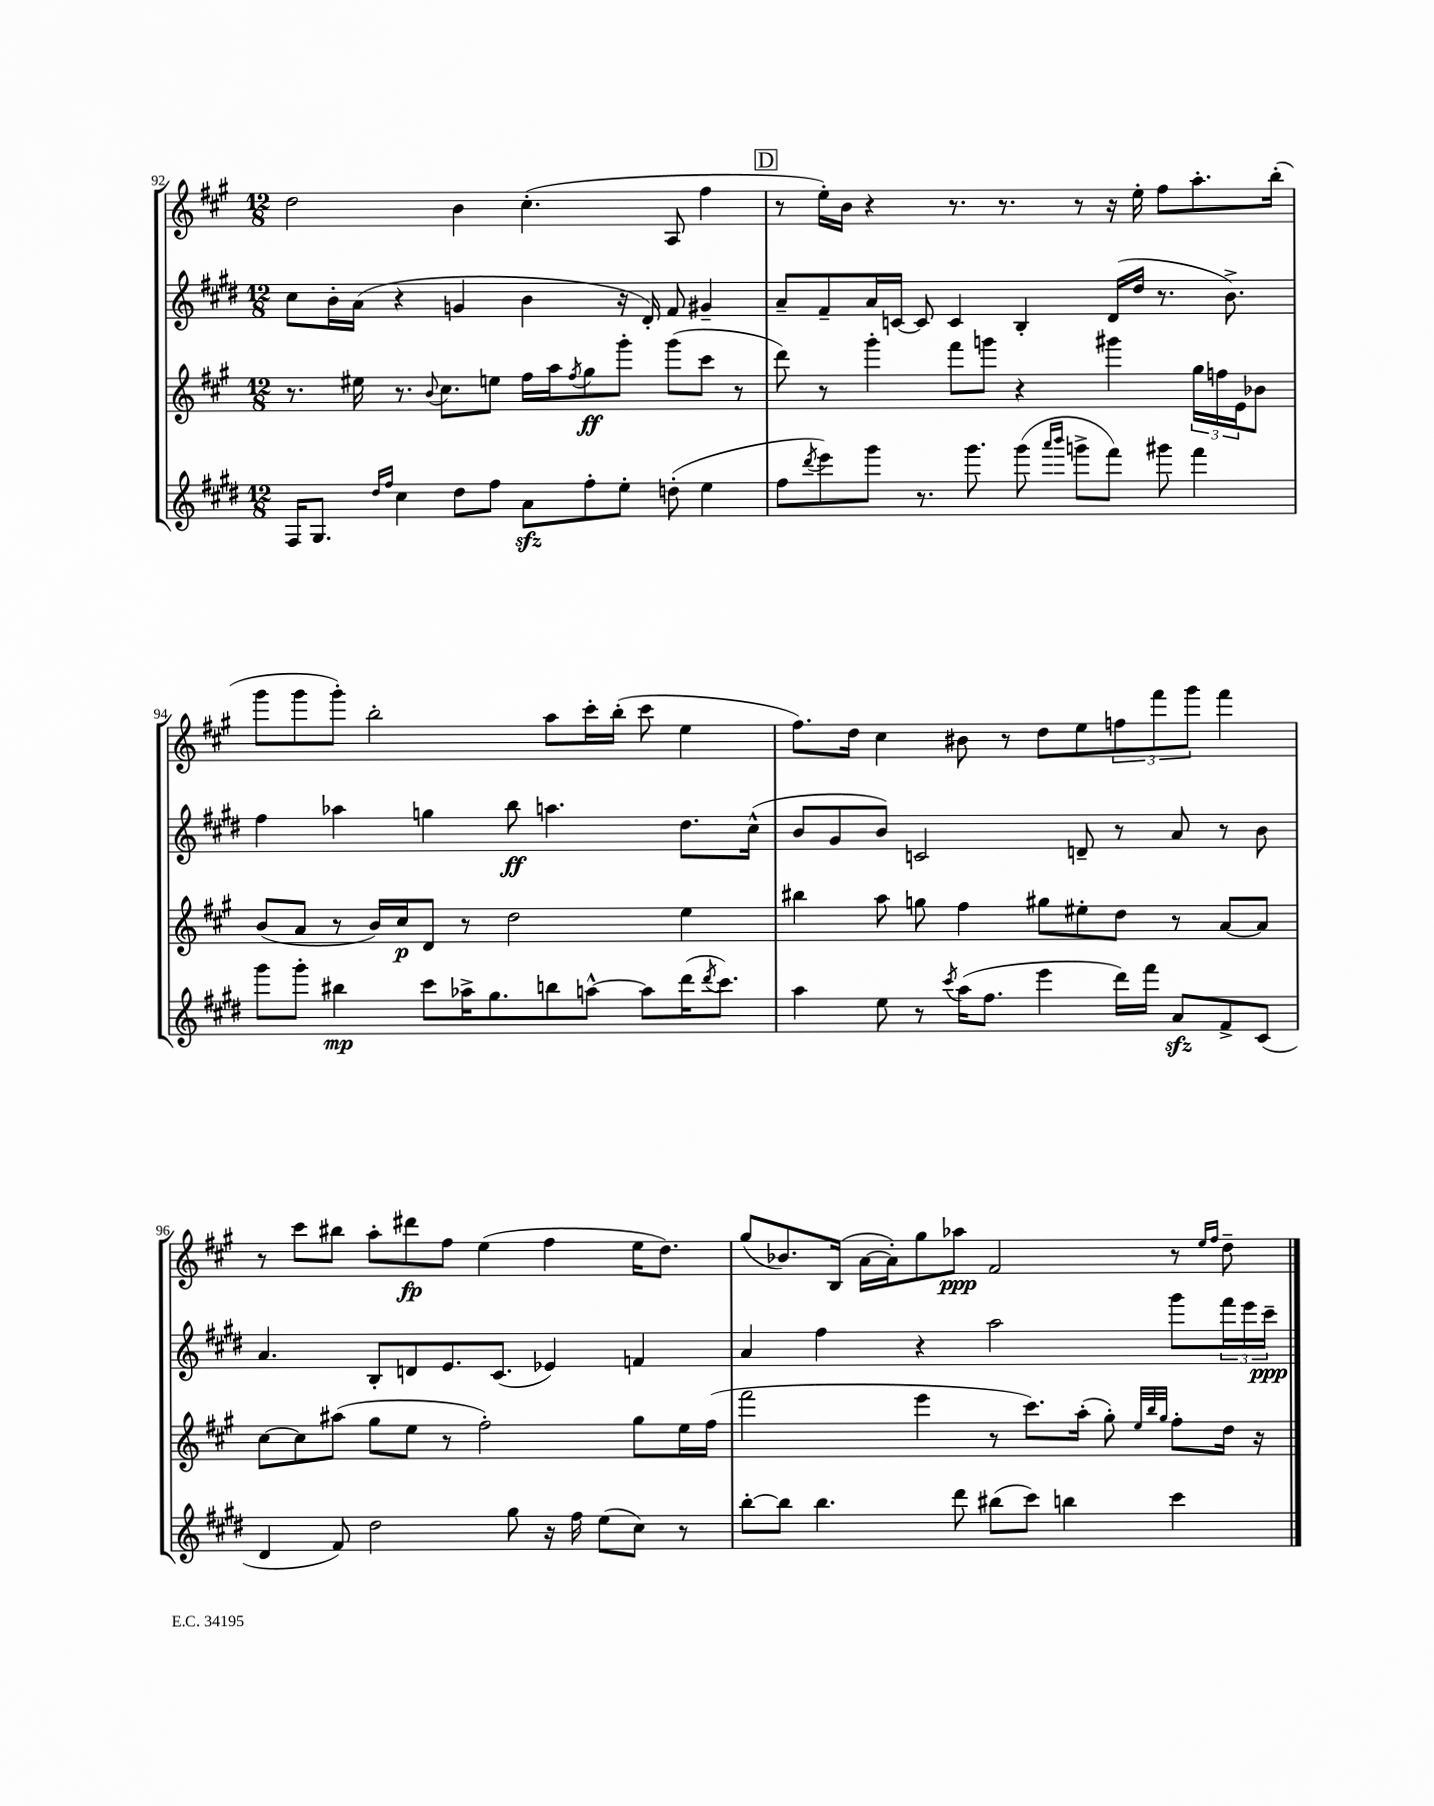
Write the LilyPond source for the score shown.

<<
\new StaffGroup <<
\new Staff = "s0" {
    \clef treble \key a \major \numericTimeSignature \time 12/8
    d''2 b'4 cis''4.-.( a8 fis''4 |
    \mark \markup { \box "D" } r8 e''16-.) b'16 r4 r8. r8. r8 r16 e''16-. fis''8 a''8.-. b''16-.( |
    gis'''8 gis'''8 gis'''8-.) b''2-. a''8 cis'''16-. b''16-.( cis'''8 e''4 |
    fis''8.) d''16 cis''4 bis'8 r8 d''8 e''8 \tuplet 3/2 { f''8 fis'''8 gis'''8 } fis'''4 |
    r8 cis'''8 bis''8 a''8-. dis'''8\fp fis''8 e''4( fis''4 e''16 d''8.) |
    gis''8( bes'8.) b16( a'16~ a'16-.) gis''8 aes''8\ppp fis'2 r8 \grace { e''16 fis''16 } d''8-- \bar "|." |
}
\new Staff = "s1" {
    \clef treble \key e \major \numericTimeSignature \time 12/8
    cis''8 b'16-. a'16( r4 g'4 b'4 r16 dis'16-.) fis'8 gis'4-- |
    \mark \markup { \box "D" } a'8-- fis'8-- a'16 c'16~ c'8 c'4 b4-. dis'16( dis''16 r8. b'8.->) |
    fis''4 aes''4 g''4 b''8\ff a''4. dis''8. cis''16-^( |
    b'8 gis'8 b'8) c'2 d'8-- r8 a'8 r8 b'8 |
    a'4. b8-. d'8 e'8. cis'8.( ees'4) f'4 |
    a'4 fis''4 r4 a''2 gis'''8 \tuplet 3/2 { fis'''16 e'''16 cis'''16--\ppp } \bar "|." |
}
\new Staff = "s2" {
    \clef treble \key a \major \numericTimeSignature \time 12/8
    r8. eis''16 r8. \appoggiatura { b'8 } cis''8. e''8 fis''16 a''16 \acciaccatura { fis''8 } gis''8\ff gis'''8-. gis'''8( cis'''8 r8 |
    \mark \markup { \box "D" } d'''8) r8 gis'''4-. fis'''8 g'''8 r4 gis'''4 \tuplet 3/2 { gis''16 f''16 e'16 } bes'8 |
    b'8( a'8 r8 b'16) cis''16\p d'8 r8 d''2 e''4 |
    bis''4 a''8 g''8 fis''4 gis''8 eis''8-. d''8 r8 a'8~ a'8 |
    cis''8~ cis''8 ais''8( gis''8 e''8 r8 fis''2-.) gis''8 e''16 fis''16( |
    fis'''2 e'''4 r8 cis'''8.) a''16-.( gis''8-.) \grace { e''32 b''32 gis''32 } fis''8-. d''16 r16 \bar "|." |
}
\new Staff = "s3" {
    \clef treble \key e \major \numericTimeSignature \time 12/8
    fis16 gis8. \grace { dis''16 fis''16 } cis''4 dis''8 fis''8 a'8\sfz fis''8-. e''8-. d''8-.( e''4 |
    \mark \markup { \box "D" } fis''8 \acciaccatura { dis'''8 } e'''8) gis'''8 r8. gis'''8. gis'''8( \grace { a'''16 b'''16 } g'''8-> fis'''8) gis'''8 fis'''4 |
    gis'''8 gis'''8-. bis''4\mp cis'''8 aes''16-> gis''8. b''8 a''8~-^ a''8 dis'''16( \acciaccatura { dis'''8 } cis'''8.) |
    a''4 e''8 r8 \acciaccatura { cis'''8 } a''16( fis''8. e'''4 dis'''16) fis'''16 a'8\sfz fis'8-> cis'8( |
    dis'4 fis'8) dis''2 gis''8 r16 fis''16 e''8( cis''8) r8 |
    b''8~-. b''8 b''4. dis'''8 bis''8( cis'''8) b''4 cis'''4 \bar "|." |
}
>>
>>
\layout { \context { \Score currentBarNumber = #92 } }
